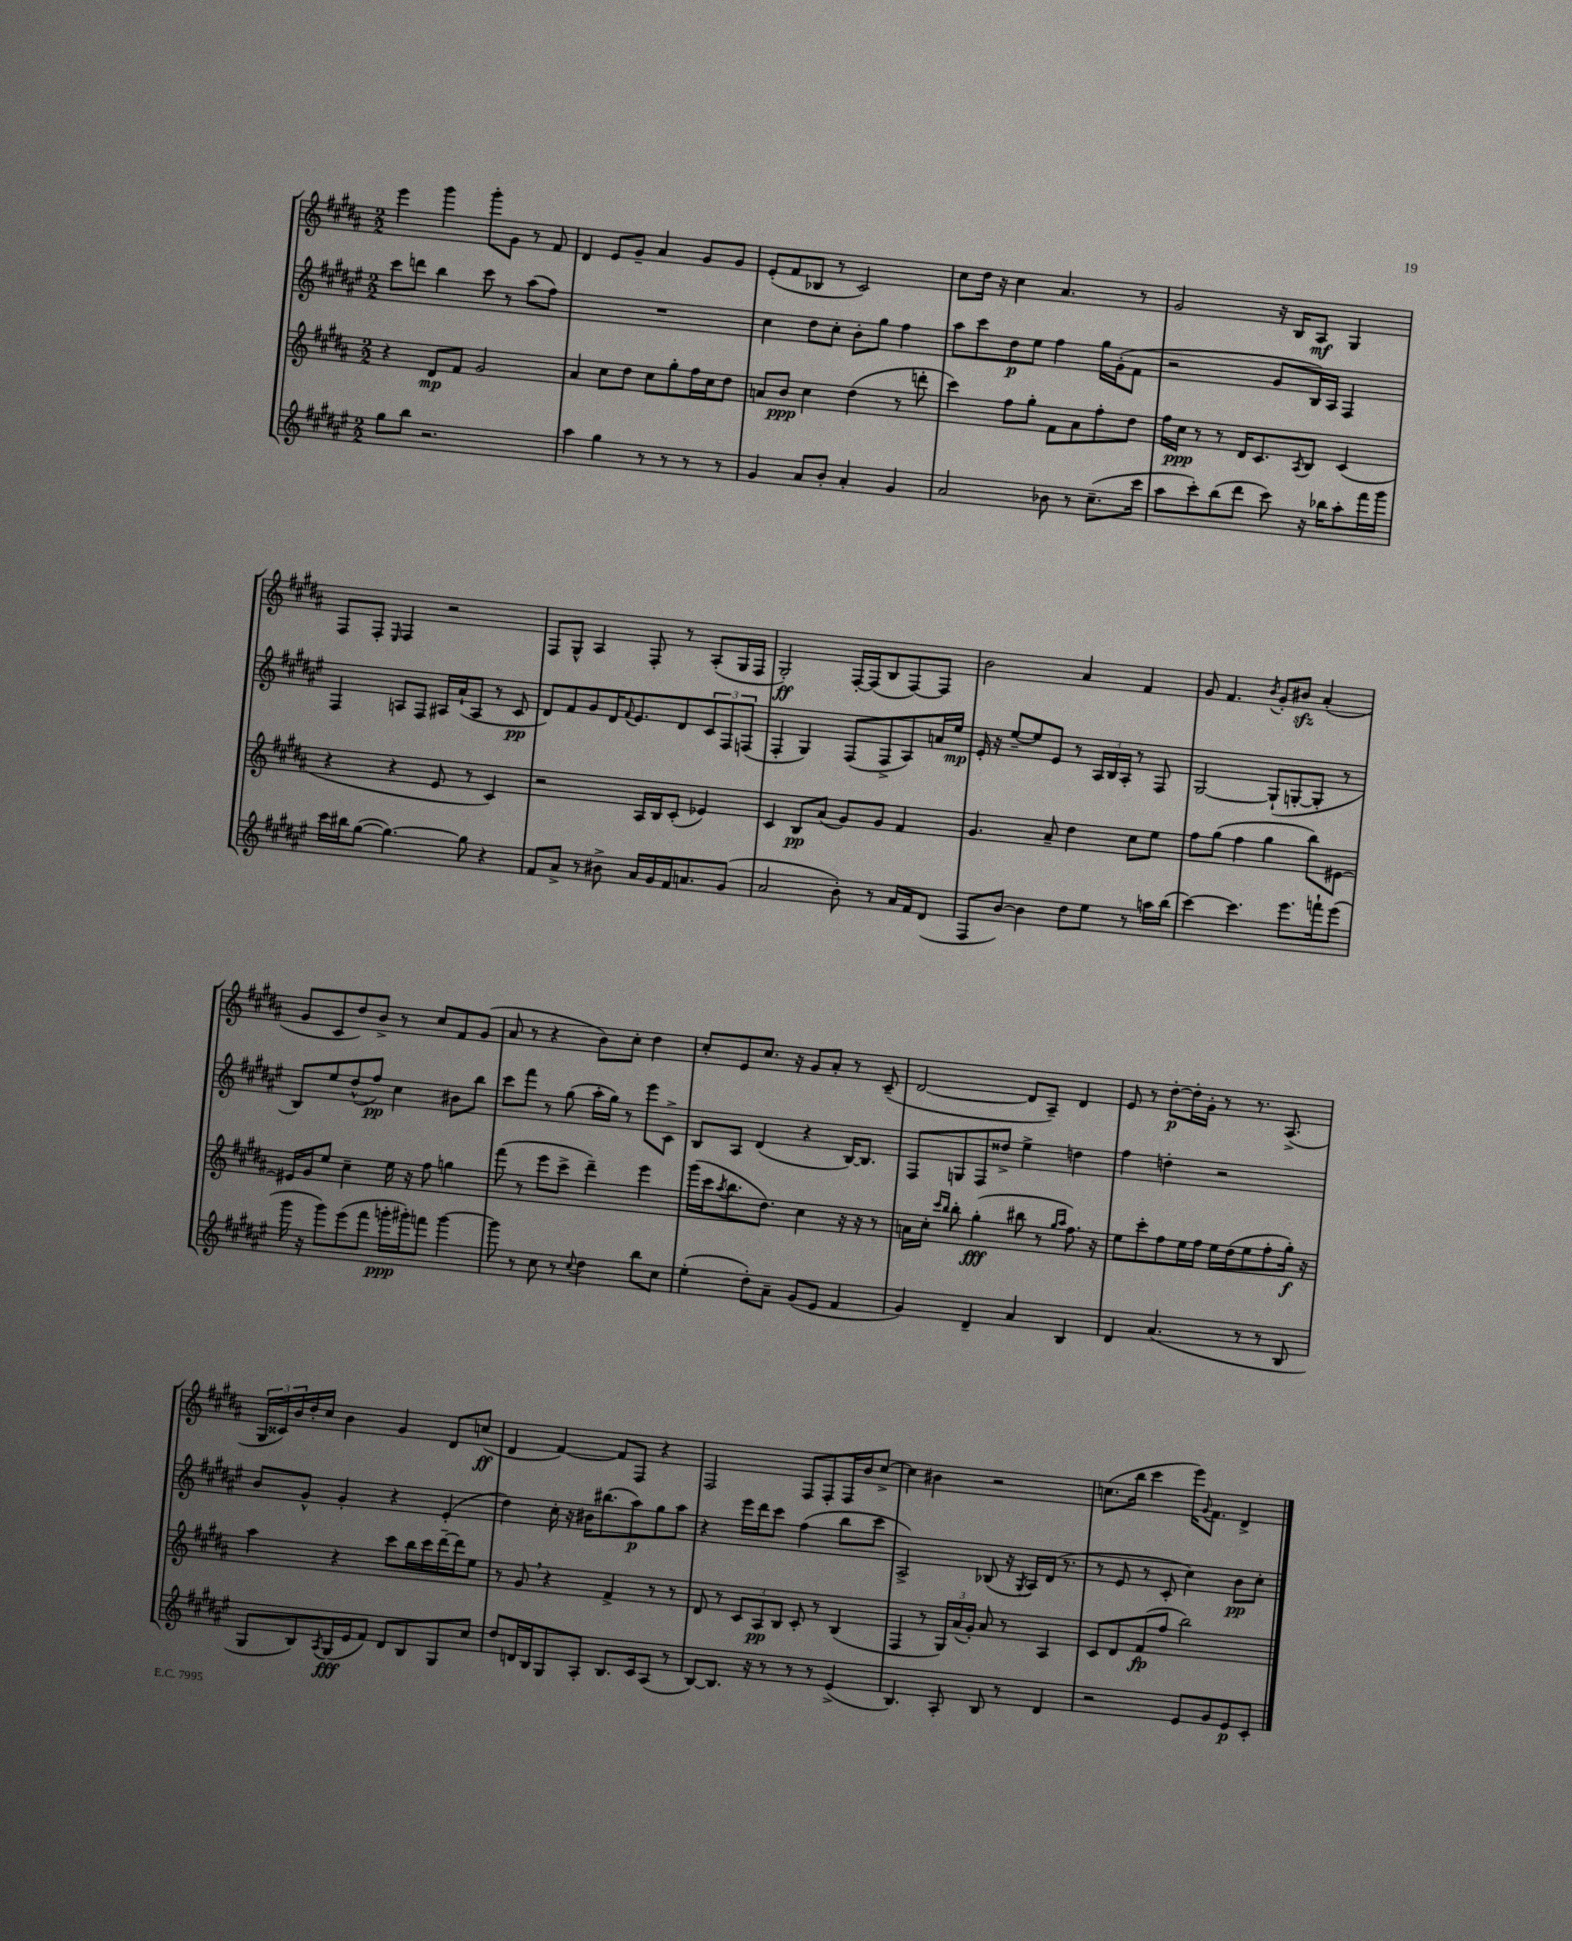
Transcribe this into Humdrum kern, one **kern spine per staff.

**kern	**kern	**kern	**kern
*staff4	*staff3	*staff2	*staff1
*clefG2	*clefG2	*clefG2	*clefG2
*k[f#c#g#d#a#e#]	*k[f#c#g#d#a#]	*k[f#c#g#d#a#e#]	*k[f#c#g#d#a#]
*M2/2	*M2/2	*M2/2	*M2/2
8gg#	4r	8ccc#	4eee
8bb	.	8ddd	.
2.r	8d#	4bb	4ggg#
.	8f#	.	.
.	2g#	8ccc#	8ggg#'
.	.	8r	8g#
.	.	(8aa#	8r
.	.	8ff#)	8f#
=	=	=	=
4aa#	4a#	1r	4d#
4gg#	8cc#	.	8e
.	8dd#	.	8g#~
8r	8cc#	.	4a#
8r	8gg#'	.	.
8r	16ff#	.	8g#
.	16cc#	.	.
8r	8dd#	.	8g#
=	=	=	=
4g#	8a	4cc#	(8e'
.	8b	.	8f#
8a#	4cc#	8dd#	8B-
8b'	.	8cc#'	8r
4a#'	(4dd#	8b'	2c#)
.	.	8gg#	.
4g#	8r	4ff#	.
.	8ddd'	.	.
=	=	=	=
2a#	4ccc#)	8aa#	8cc#
.	.	8ccc#	16dd#
.	.	.	16r
.	8ff#	8dd#	4cc#
.	8gg#'	8ee#	.
8b-	8f#	4ff#	4.a#
8r	8a#	.	.
(8.cc#~	8ff#'	16gg#	.
.	.	(16g#'	.
.	8dd#	8f#	8r
16ccc#	.	.	.
=	=	=	=
8aa#	16ff#	2r	2g#
.	16cc#	.	.
8ccc#')	8r	.	.
(8bb	8r	.	.
8ddd#	16d#	.	.
.	8.c#	.	.
8ccc#)	.	8g#	16r
.	.	.	16B
.	8qA#	.	.
16r	8B	16B)	8A#
16bb-	.	16A#	.
8aa#'	(4c#	4F#	4G#
16fff#	.	.	.
16ggg#	.	.	.
=	=	=	=
16ccc#	4r	4F#	8F#
16bb#	.	.	.
([8gg#	.	.	8F#'
.	.	.	16qqE
4.gg#_)	4r	8A	4F#
.	.	8F#	.
.	8e	16A#	2r
.	.	(16a#`	.
8gg#]	8r	8A#	.
4r	4c#)	8r	.
.	.	8c#	.
=	=	=	=
8f#	2r	8d#)	8F#
8a#^	.	8f#	8G#^^
8r	.	8g#	4A#
8b#^	.	16d#	.
.	.	8qqf#	.
.	.	8.e#	.
16a#	16A#	.	8F#'
16g#	16B	.	.
16f#	(8c#'	8d#	8r
8.a	.	.	.
.	4e-)	12c#	(8A#'
.	.	12F#	.
(8g#	.	.	16G#
.	.	(12F	.
.	.	.	16F#
=	=	=	=
2a#	4c#	4F#'	2G#')
.	8B	4G#)	.
.	(8a#	.	.
8b')	8g#)	(8F#	[16F#'
.	.	.	(16F#]
8r	8g#	8F#^	8B
16a#	4f#	8A#)	[8F#)
16f#	.	.	.
(8d#	.	16a	8F#]
.	.	16ee#	.
=	=	=	=
8F#	4.g#	16e#'	2b
.	.	16r	.
[8b)	.	[8ee#~	.
4b]	.	8ee#]	.
.	8a#~	8e#	.
8dd#	4dd#	8r	4a#
8ee#	.	24A#	.
.	.	24B	.
.	.	24A#'	.
8r	8cc#	8r	4f#
16aa	8ee	8F#	.
(16bb	.	.	.
=	=	=	=
[4ccc#)	8ff#	[2G#	8g#
.	(8gg#	.	4.f#
4.ccc#]	4ff#	.	.
.	.	.	8qb
.	4gg#	(8G#`]	8g#'
8.eee#	.	[8G'	8b#
.	8bb)	8G']	(4a#'
16fff`	.	.	.
(8eee#	[8e#	8r	.
=	=	=	=
16ggg#	16e#]	8B)	8g#
16r	16g#	.	.
8ggg#)	8ee	8ee#	8c#
(8eee#	4cc#~	(8dd#^^	8dd#)
8fff#	.	8ff#)	8b^
16ggg'	16ee	4cc#	8r
16ggg#')	16r	.	.
8fff	8ff#	.	8cc#
[4ggg#	4gg	8b#	8f#
.	.	8bb	(8g#
=	=	=	=
8ggg#]	(8fff#	8ccc#	8a#
8r	8r	8fff#	8r
8cc#	8eee	8r	4r
8r	8ccc#^	(8gg#	.
8qqcc#	.	.	.
4dd#	4ddd#~)	16aa#'	8b)
.	.	16gg#)	.
.	.	8r	8cc#'
8bb	4eee	8eee#	4dd#
8cc#	.	8c#^	.
=	=	=	=
(4ee#'	(16ggg#	8B	8cc#'
.	16ccc#	.	.
.	8qaa#	.	.
.	8.bb	8A#	8e
8dd#')	.	(4d#	8.cc#
.	8.dd#)	.	.
8a#~	.	.	.
.	.	.	16r
(8g#	4cc#	4r	8g#
8e#	.	.	8a#'
4f#	16r	[16B)	8r
.	16r	8.B]	.
.	8r	.	(8c#~
=	=	=	=
4g#)	16a	8F#	[2d#
.	16cc#'	.	.
.	16qqccc#	.	.
.	16qqbb	.	.
.	8bb'	8G	.
4d#~	(4gg#'	8F#	.
.	.	8dd##^	.
4a#	8bb#	4ee#^	8d#]
.	8r	.	8A#~)
.	16qqgg#	.	.
.	16qqaa#	.	.
4B	8.ff#)	4dd	4d#
.	16r	.	.
=	=	=	=
4d#	8ee	4ff#	8e
.	8ccc#'	.	8r
(4.a#	8ff#	4dd'	[8dd#'
.	16ee	.	16dd#']
.	16ff#	.	16g#'
.	16ee	2r	8r
.	(16dd#	.	.
8r	8ee	.	8.r
8r	8ff#'	.	.
.	.	.	(8.A#^
8B	16gg#')	.	.
.	16r	.	.
=	=	=	=
8G#	4aa#	8b	24G#
.	.	.	24c##)
.	.	.	24b
8B)	.	8g#^^	16dd#'
.	.	.	16cc#
8qA#	.	.	.
(16G#	4r	4g#'	4b
16e#	.	.	.
8f#)	.	.	.
8d#	8ccc#	4r	4g#
8B	16bb	.	.
.	16ccc#	.	.
8G#	[16ddd#~	(4e#'	8d#
.	16ddd#]	.	.
8cc#	8ee	.	(8cc
=	=	=	=
8dd#	8r	4dd#)	4d#
16d	8g#	.	.
16B	.	.	.
8G#	4r	16cc#'	[4f#)
.	.	16r	.
8A#'	.	16b#	.
.	.	(8.bb#	.
8.B	4f#^	.	8f#]
.	.	8aa#)	8F#
16c#	.	.	.
(8A#	8r	8gg#	4r
8r	8r	8aa#	.
=	=	=	=
[8B)	8d#	4r	2F#
8.B]	8r	.	.
.	12c#	16eee#	.
16r	.	16ddd#	.
.	12A#	.	.
8r	.	8ccc#	.
.	12B	.	.
8r	8c#'	(4ff#	8F#
8r	8r	.	8F#'
(4e#^	(4B	8bb	16F#
.	.	.	16b
.	.	8ccc#	[8cc#^
=	=	=	=
4.B)	4F#	2A#^)	4cc#]
.	8r	.	4b#
8A#'	24G#)	.	.
.	(24a#	.	.
.	24g#')	.	.
8B	8a#	(8B-	2r
8r	8r	16r	.
.	.	8qG#	.
.	.	16A#)	.
4d#	4A#	(16d#	.
.	.	8.r	.
=	=	=	=
2r	8c#	8r	(8.cc
.	8d#	8e#	.
.	.	.	16bb
.	(8f#	8r	4ccc#
.	8ff#	8c#'	.
8e#	2bb)	4cc#)	16eee)
.	.	.	8qqg#
.	.	.	8.f#
8g#	.	.	.
8e#	.	8b	4d#^
8c#'	.	8cc#'	.
==	==	==	==
*-	*-	*-	*-
